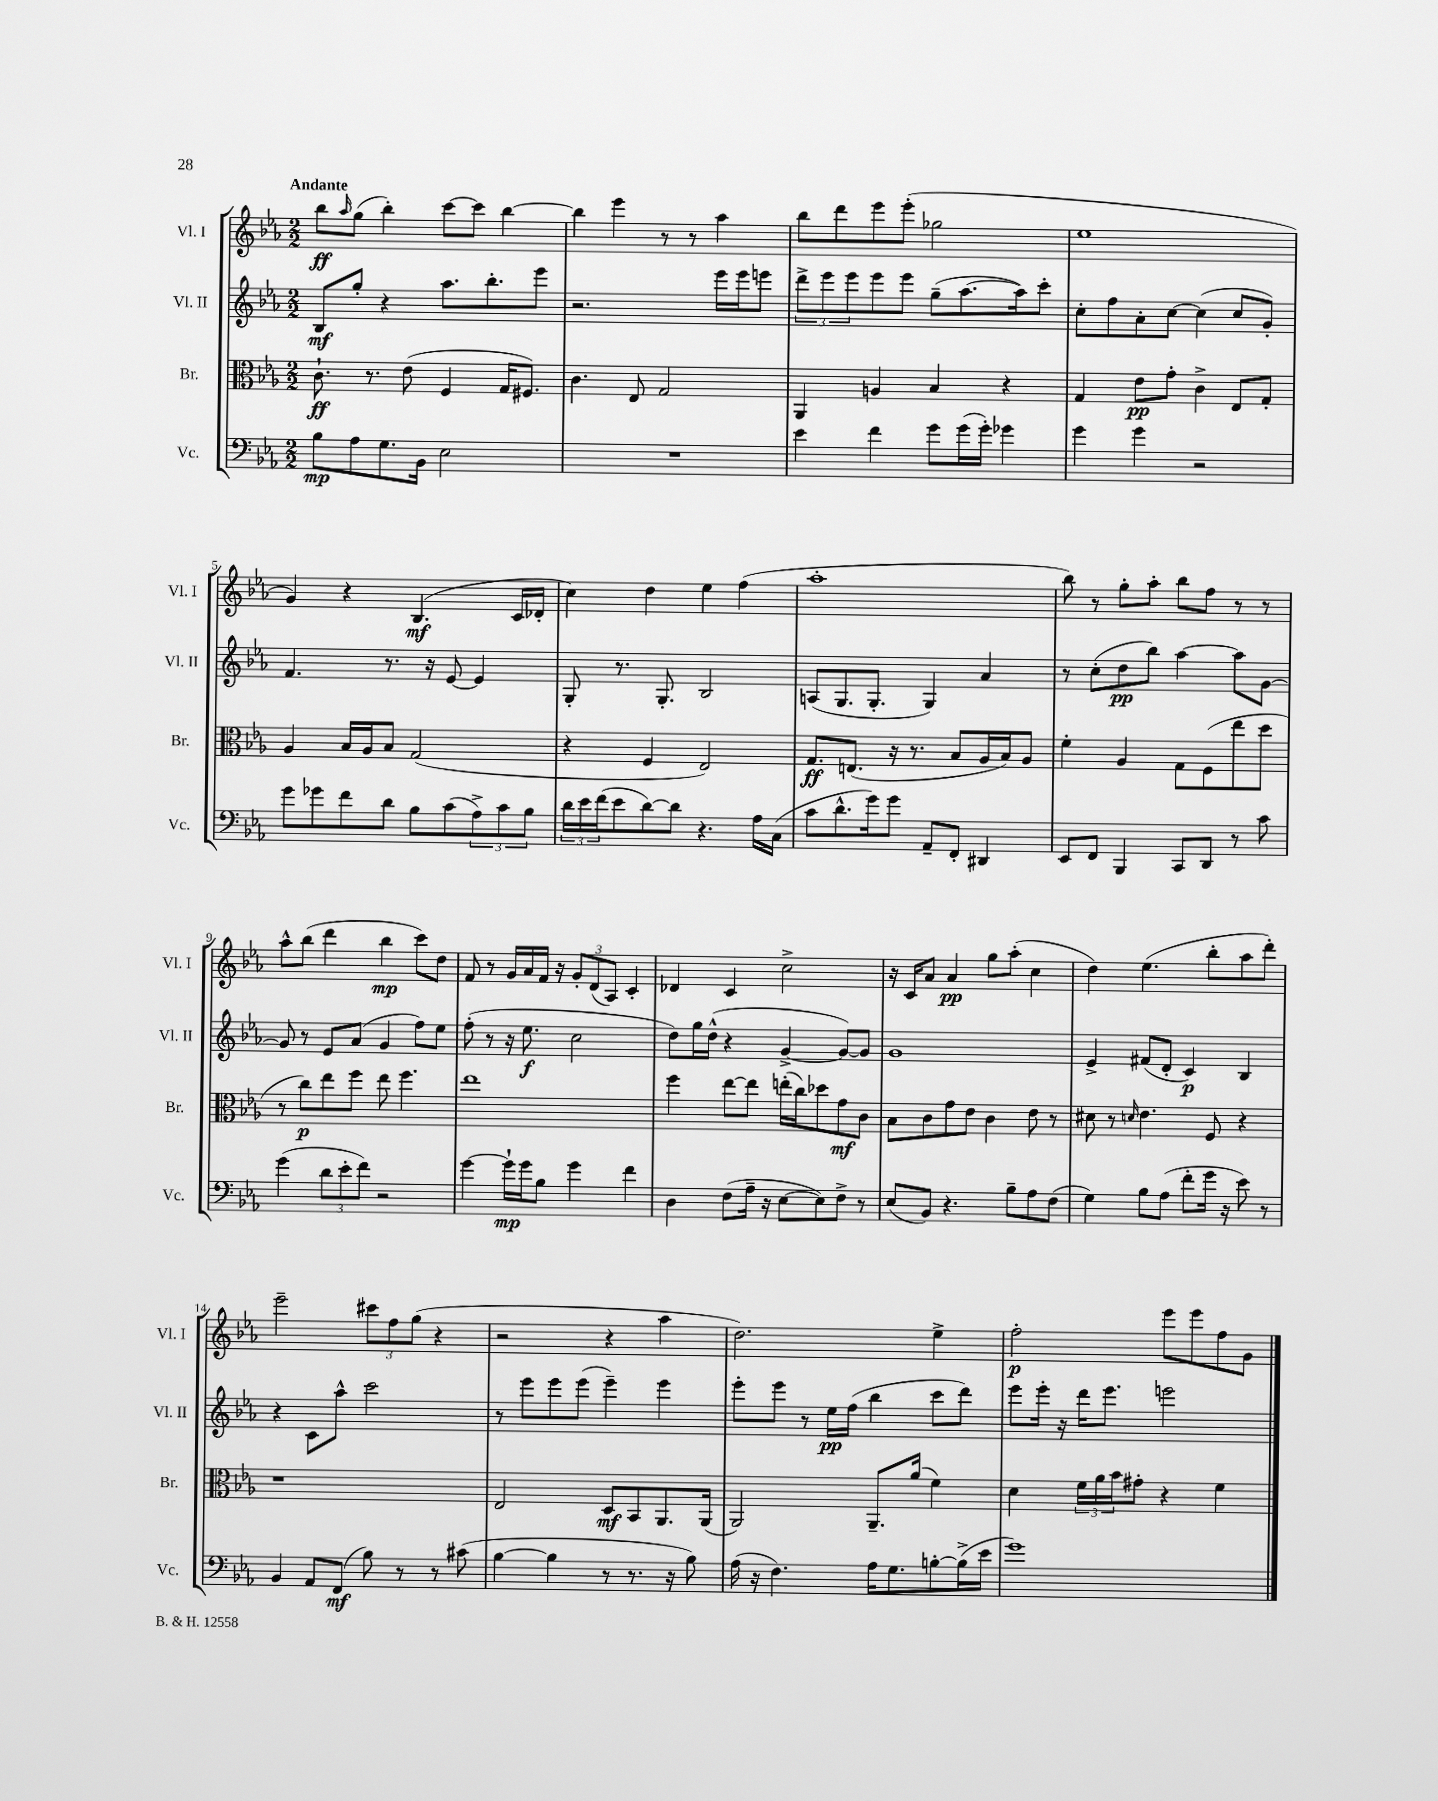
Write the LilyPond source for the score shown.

<<
\new StaffGroup <<
\new Staff = "s0" \with { instrumentName = "Vl. I" shortInstrumentName = "Vl. I" } {
    \clef treble \key ees \major \numericTimeSignature \time 2/2 \tempo "Andante"
    bes''8\ff \grace { aes''16 } g''8( bes''4-.) c'''8~ c'''8 bes''4~ |
    bes''4 ees'''4 r8 r8 aes''4 |
    bes''8 d'''8 ees'''8 ees'''8-.( ges''2 |
    ees''1 |
    g'4) r4 bes4.\mf( c'16 des'16-. |
    c''4) d''4 ees''4 f''4( |
    aes''1-. |
    bes''8) r8 g''8-. aes''8-. bes''8 f''8 r8 r8 |
    aes''8-^ bes''8( d'''4 bes''4\mp c'''8) d''8 |
    f'8 r8 g'16 aes'16 f'16 r16 \tuplet 3/2 { g'8-. d'8( aes8) } c'4-. |
    des'4 c'4 c''2-> |
    r16 c'16 aes'8 aes'4\pp g''8 aes''8-.( c''4 |
    d''4) ees''4.( bes''8-. aes''8 d'''8-.) |
    ees'''2-- \tuplet 3/2 { cis'''8 f''8 g''8( } r4 |
    r2 r4 aes''4 |
    d''2.) ees''4-> |
    f''2-.\p ees'''8 ees'''8 f''8 g'8 \bar "|." |
}
\new Staff = "s1" \with { instrumentName = "Vl. II" shortInstrumentName = "Vl. II" } {
    \clef treble \key ees \major \numericTimeSignature \time 2/2
    bes8\mf g''8-. r4 aes''8. bes''8.-. ees'''8 |
    r2. ees'''16 ees'''16 e'''8 |
    \tuplet 3/2 { d'''8-> ees'''8 ees'''8 } ees'''8 ees'''8 g''8--( aes''8.~ aes''16) c'''8-. |
    c''8-. f''8 aes'8-. c''8~ c''4( c''8 g'8-.) |
    f'4. r8. r16 ees'8~ ees'4 |
    g8-. r8. g8.-. bes2 |
    a8( g8. g8.-. g4) aes'4 |
    r8 c''8-.( d''8\pp bes''8) aes''4~ aes''8 g'8~ |
    g'8 r8 ees'8 aes'8( g'4 f''8) ees''8 |
    f''8-.( r8 r16 ees''8.\f c''2 |
    d''8) g''16 d''16-^( r4 g'4~-> g'8~) g'8 |
    g'1 |
    ees'4-> fis'8( d'8-. c'4\p) bes4 |
    r4 c'8 aes''8-^ c'''2 |
    r8 ees'''8 ees'''8 ees'''8( ees'''4--) ees'''4 |
    ees'''8-. ees'''8 r8 ees''16\pp f''16( bes''4 c'''8 d'''8) |
    ees'''8 ees'''16-. r16 d'''16 ees'''8. e'''2 \bar "|." |
}
\new Staff = "s2" \with { instrumentName = "Br." shortInstrumentName = "Br." } {
    \clef alto \key ees \major \numericTimeSignature \time 2/2
    c'8.-!\ff r8. ees'8( f4 g16 fis8.) |
    c'4. ees8 g2 |
    aes,4 a4 bes4 r4 |
    g4 ees'8\pp g'8-. c'4-> ees8 g8-. |
    aes4 bes16 aes16 bes8 g2( |
    r4 f4 ees2) |
    g8.\ff e8.( r16 r8. bes8 aes16 bes16) aes8 |
    f'4-. aes4 g8 f8( ees''8 d''8 |
    r8 c''8\p) ees''8 f''8 ees''8 f''4. |
    ees''1 |
    f''4 ees''8~ ees''8 e''16-.( c''16) des''8 g'8\mf c'8 |
    bes8 c'8 g'8 ees'8 c'4 ees'8 r8 |
    dis'8 r8 \grace { d'16 } ees'4. f8 r4 |
    r1 |
    ees2 d8\mf bes,8 aes,8. aes,16( |
    aes,2) aes,8.-- aes'16( f'4) |
    d'4 \tuplet 3/2 { f'16 aes'16 bes'16 } gis'8-. r4 f'4 \bar "|." |
}
\new Staff = "s3" \with { instrumentName = "Vc." shortInstrumentName = "Vc." } {
    \clef bass \key ees \major \numericTimeSignature \time 2/2
    bes8\mp aes8 g8. bes,16 ees2 |
    R1 |
    ees'4 f'4 g'8 g'16( g'16-.) ges'4 |
    g'4 g'4 r2 |
    g'8 ges'8 f'8 d'8 bes8 c'8( \tuplet 3/2 { aes8->) c'8 bes8 } |
    \tuplet 3/2 { d'16 ees'16 f'16( } ees'8 d'8~) d'8 r4. aes16 c16( |
    c'8 d'8.-^ g'16) g'8 aes,8-- f,8-. dis,4 |
    ees,8 f,8 bes,,4 c,8 d,8 r8 c'8 |
    g'4( \tuplet 3/2 { d'8 ees'8-. f'8) } r2 |
    g'4~ g'16-!\mp g'16 bes8 g'4 f'4 |
    d4 f8( aes16-- r16 ees8~ ees8) f8-> r8 |
    ees8( bes,8) r4. bes8-- aes8 f8( |
    g4) bes8 aes8( f'8-. g'16 r16 ees'8) r8 |
    bes,4 aes,8 f,8\mf( bes8) r8 r8 cis'8( |
    bes4~ bes4 r8 r8. r16 bes8) |
    aes16( r16 f4.) aes16 g8. b8~-. b16->( ees'16 |
    g'1) \bar "|." |
}
>>
>>
